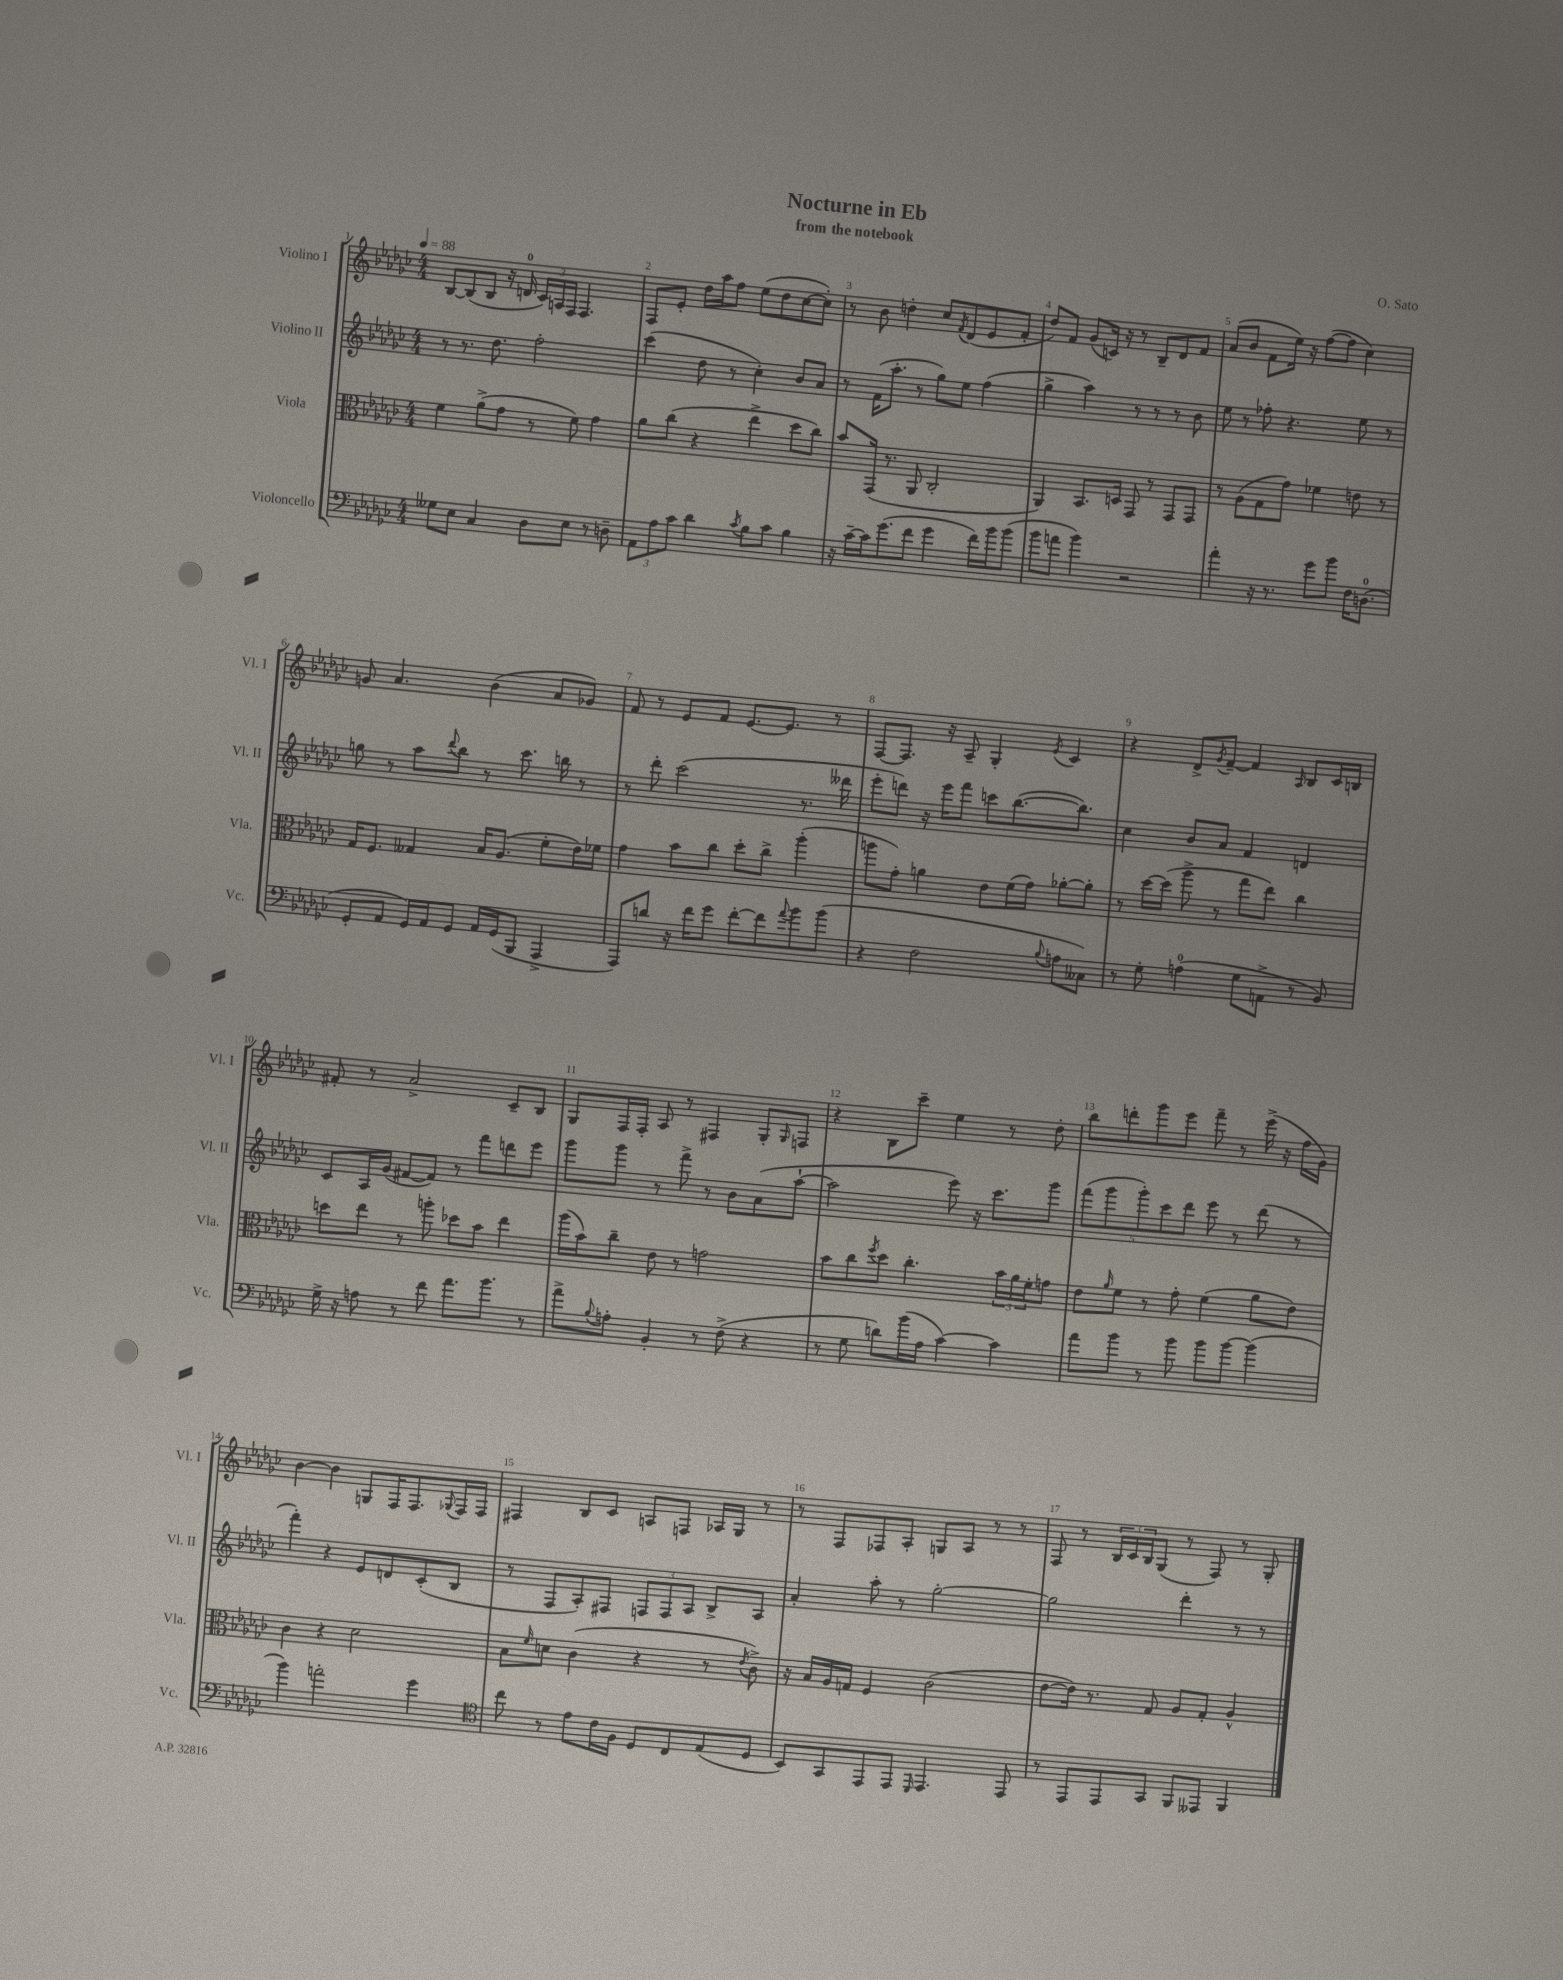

**kern	**kern	**kern	**kern
*staff4	*staff3	*staff2	*staff1
*clefF4	*clefC3	*clefG2	*clefG2
*k[b-e-a-d-g-c-]	*k[b-e-a-d-g-c-]	*k[b-e-a-d-g-c-]	*k[b-e-a-d-g-c-]
*M4/4	*M4/4	*M4/4	*M4/4
*MM88	*MM88	*MM88	*MM88
8G--	4f	8r	[8B-
8E-	.	8.r	(8B-]
4C-	(8a-^	.	8B-
.	.	8.dd-	.
.	8g-	.	16r
.	.	.	16d
8D-	8r	2ff'	24c-)
.	.	.	24A
.	.	.	24F
8E-	8f)	.	4.F
8r	4g-	.	.
8D~	.	.	.
=	=	=	=
12AA-	8a-	(4ccc-	8F
12A-	.	.	.
.	(8cc-	.	8e-'
12c-	.	.	.
4d-	4r	8dd-	16dd-
.	.	.	16aa-
.	.	8r	8ff
8qc-	.	.	.
8B-	4ee-^	4cc-')	(8ee-
8c-	.	.	8dd-
4B-	8dd-	8b-	[8cc-
.	8cc-)	8a-	8cc-'])
=	=	=	=
16r	8b-	8r	8r
[16c-~	.	.	.
16c-]	(16GG-	(16f	8b-
(8.g-	8.r	8.aa-'	.
.	.	.	4dd'
8f	8AA-	8r	.
4g-	2C-'	8gg-)	8cc-
.	.	.	8qf
.	.	8ee-	(8d-
16f)	.	(4ff	8e-
16b-	.	.	.
(8b-	.	.	8f'
=	=	=	=
8b-	4AA-)	4gg-^	8dd-)
8a	.	.	8f
4b-)	8.BB-	4aa-)	(8g-
.	.	.	16c)
.	16D	.	16r
2r	8GG-	8r	8r
.	8r	8r	8B-~
.	8GG-	8r	8d-
.	8GG-	8b-	8f
=	=	=	=
4a-'	8r	8ee-	(8a-
.	(8A-	8r	8b-
16r	8G-	8ff-'	8f
8.r	.	.	.
.	8g-)	4.r	16ee-)
.	.	.	16r
8g-	4f-	.	([8ff
8b-	.	.	8ff]
16F	8e	8ee-	4cc-)
(8.D	.	.	.
.	8r	8r	.
=	=	=	=
8GG-'	16G-	8gg	8g
.	8.F	.	.
8AA-	.	8r	4.a-
16GG-)	4G--	8aa-	.
16AA-	.	.	.
.	.	8qqddd-	.
8GG-	.	8bb-	.
16AA-	16B-	8r	(4b-
(16GG-	(8.A-	.	.
8BBB-	.	8.ccc-	.
4AAA-^	8f'	.	8a-
.	.	16bb	.
.	16e-)	8r	8g-)
.	16f-	.	.
=	=	=	=
8AAA-)	4g-	8r	8f
8d	.	8ddd-'	8r
16r	8b-	(2ccc-	8e-
16f	.	.	.
8g-	8cc-	.	8f
[8f'	8dd-'	.	[8.e-
8f]	8cc-^	.	.
.	.	.	8.e-]
8qqa-	.	.	.
8b-	(4aa-'	8.r	.
(8b-	.	.	8r
.	.	16ddd--	.
=	=	=	=
4r	8aa	8eee-'	[8F
.	8g-')	8ddd)	8.F]
2F	4a	16r	.
.	.	16eee-	16r
.	.	8fff	8A-~
.	8e-	8ccc	4G-'
.	(16f	([8.bb-	.
.	16g-)	.	.
8qqB-	.	.	8qe-
8A	[8a-'	.	4c-
.	.	8.bb-])	.
8C--)	8a-']	.	.
=	=	=	=
8r	8r	4cc-	4r
8G-'	[16dd-	.	.
.	(16dd-]	.	.
(4A	8aa-^	8b-	8d-^
.	.	.	8qg-
.	8r	8a-	[8f~
8G-	8gg-	4f	4f]
8AA^	8ee-)	.	.
.	.	.	16qqA-
8r	4cc-	4d	8B-
8BB-)	.	.	16c-
.	.	.	16B
=	=	=	=
16G-^	8dd	8c-	8f#'
16r	.	.	.
8A	8ee-	16A-	8r
.	.	(16g-	.
8r	8r	[8f#	2a-^
8f	8aa'	8f#])	.
8.a-	8dd-	8r	.
.	8b-	8fff	.
8.b-	.	.	.
.	4ee-	8ddd	8c-~
8r	.	8eee-	8B-
=	=	=	=
8a-^	(16aa-	8ggg-	8G-
.	16b-)	.	.
8qqB-	.	.	.
8A'	8cc-~	8ggg-	16F
.	.	.	16F'
4BB-'	8e-	8r	8A-
.	8r	8fff^	8r
8r	2g	8r	4F#
(8F^	.	8b-	.
4r	.	(8a-	8G-'
.	.	.	16qqG-
.	.	[8aa-`	8F
=	=	=	=
8r	8b-	2aa-]	4r
8G-	8cc-	.	.
.	8qff	.	.
8d)	8dd-	.	8B-
(16b-	4.cc-'	.	8ccc-~
16A-	.	.	.
[4c-)	.	8eee-)	4ee-
.	.	16r	.
.	.	8.ccc-	.
4c-]	24b-	.	8r
.	24a-	.	.
.	24f'	.	.
.	8g	8ggg-	8dd-'
=	=	=	=
8a-	8e-	(10fff	8bb-
.	.	10ggg-	.
.	16qqa-	.	.
8b-	8f	.	8ddd'
.	.	10ggg-')	.
8r	8r	.	8ggg-
.	.	10ccc-	.
8b-	8g-'	.	8eee-
.	.	10ddd-	.
8b-	(4f	8eee-	8fff~
[8b-	.	8r	8r
(4b-]	8a-	(8ddd-	(16eee-^
.	.	.	16r
.	8e-)	8r	16ff
.	.	.	16g-)
=	=	=	=
4b-)	4c-	4fff')	[4b-
2a'	4r	4r	4b-]
.	2d-	8e-	8G
.	.	8d	16F
.	.	.	8.F
4g-	.	(8c-'	.
.	.	.	8qqG-
.	.	8B-	16F
.	.	.	16F
=	=	=	=
*clefC4	*	*	*
8cc-	8B-	8r	4F#
.	16qqf	.	.
8r	8d	8F	.
8e-	(4c-	8A-')	8B-
16c-	.	8F#	8c-
16F	.	.	.
8D-	4r	12F	8A
.	.	12F	.
8C-	.	.	8F
.	.	12A-	.
(8E-	8r	8B-^	16A-
.	.	.	16G-
.	8qe-	.	.
8D-	8c-^)	8A-	8r
=	=	=	=
8BB-)	16r	4a-'	8r
.	16B-	.	.
8GG-	16A-	.	8F
.	16G	.	.
8EE-	4F	8aa-'	8F-
8EE-	.	8r	8A-'
16qqDD-	.	.	.
4.EE-	(2c-	[2gg-'	8G
.	.	.	8A-
.	.	.	8r
8EE-	.	.	8r
=	=	=	=
8r	[8e-	2gg-]	8F
8EE-	16e-])	.	8r
.	8.r	.	.
8EE-	.	.	24B-
.	.	.	24c-
.	.	.	24B-
8GG-	8G-	.	(8G-
8FF	8A-	4ddd-'	8r
8EE--	8G-'	.	8F)
4FF	4A-^^	8r	8r
.	.	8r	8G-'
==	==	==	==
*-	*-	*-	*-
